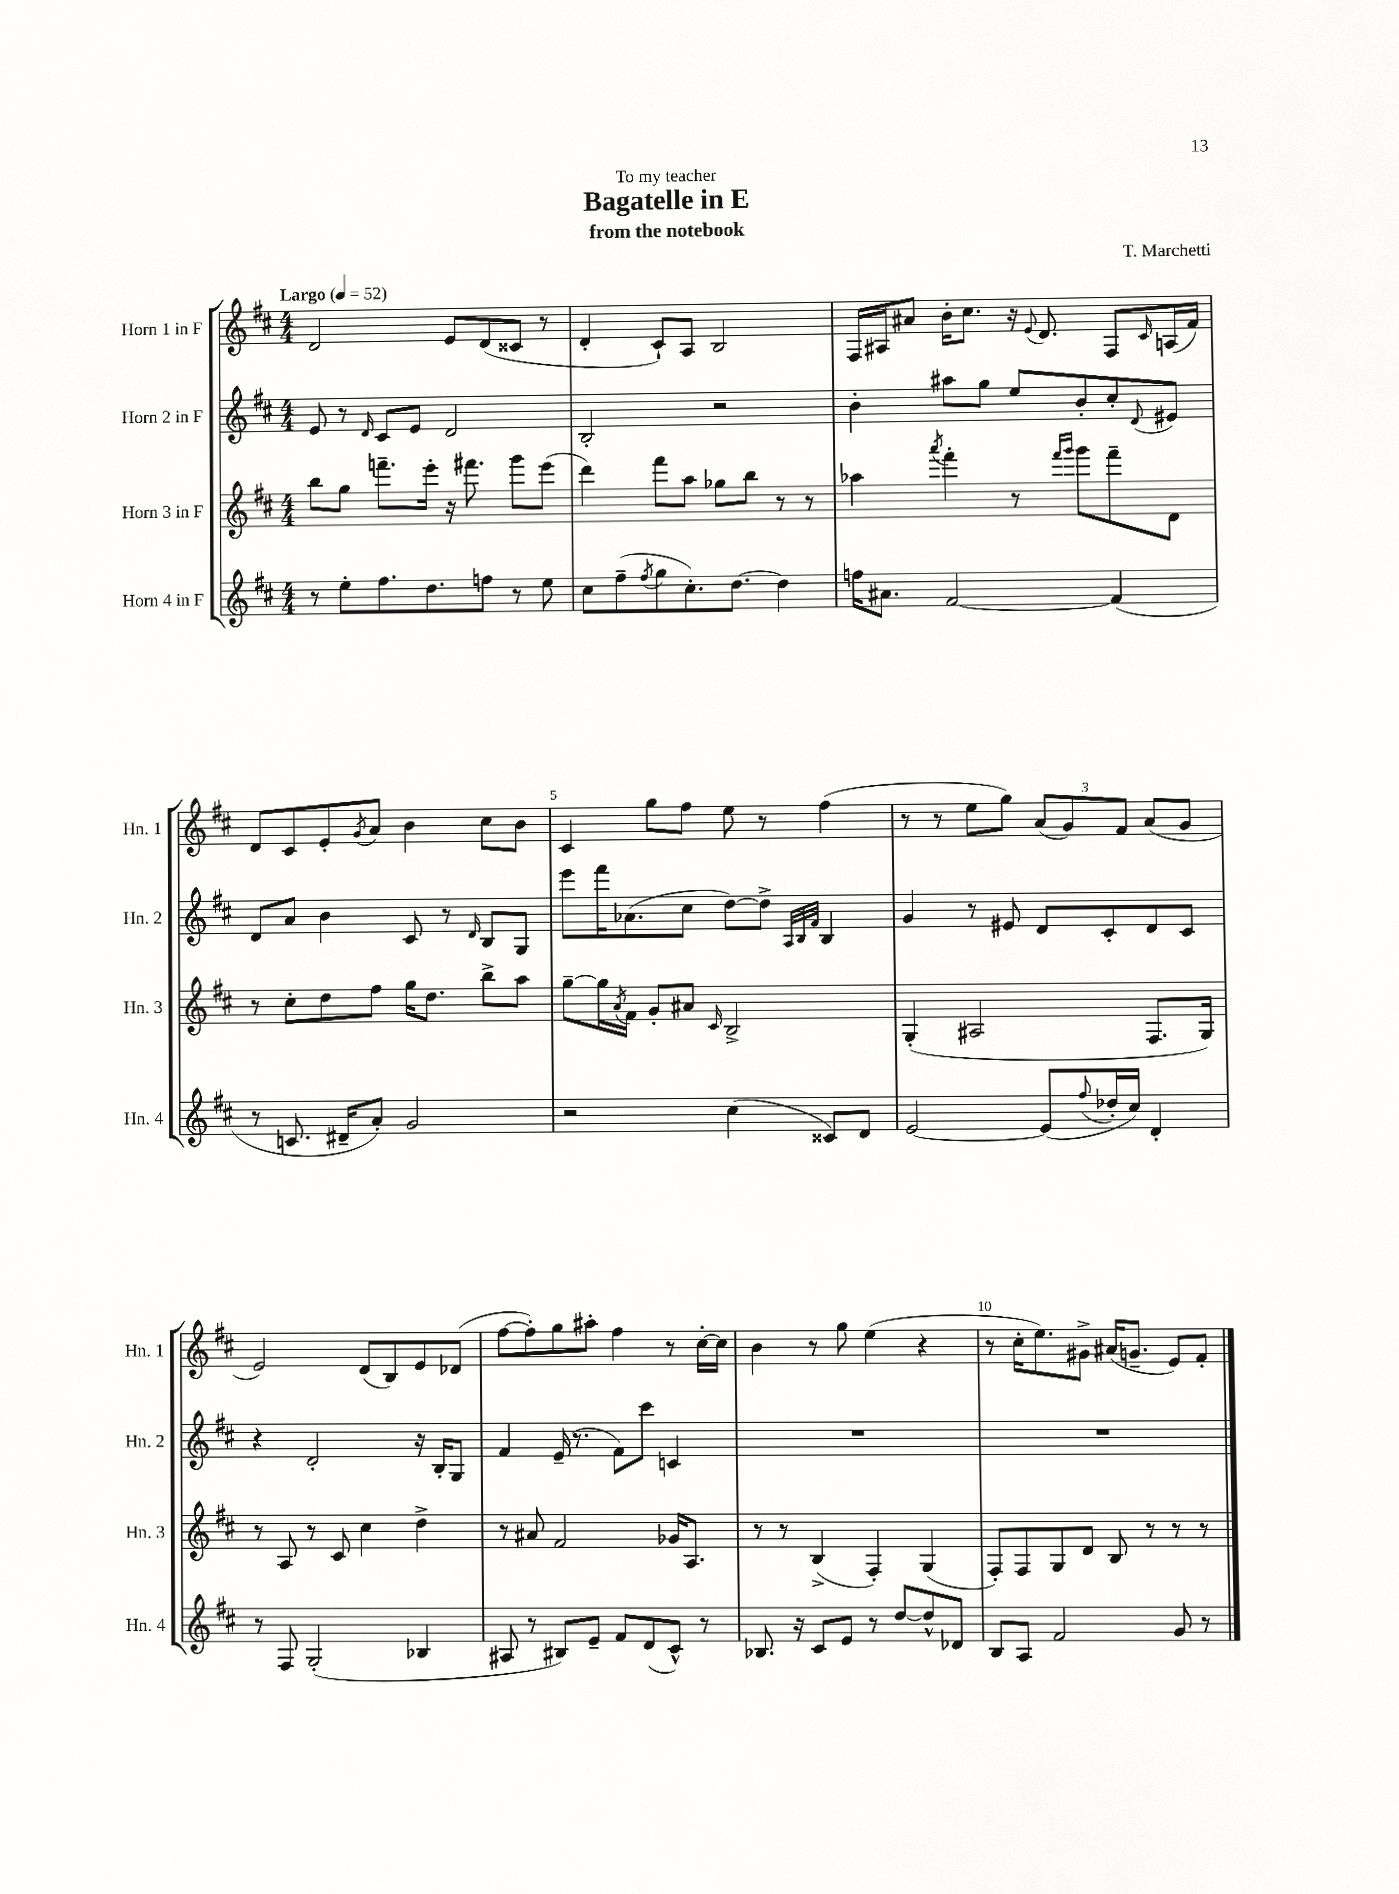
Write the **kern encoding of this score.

**kern	**kern	**kern	**kern
*staff4	*staff3	*staff2	*staff1
*clefG2	*clefG2	*clefG2	*clefG2
*k[f#c#]	*k[f#c#]	*k[f#c#]	*k[f#c#]
*M4/4	*M4/4	*M4/4	*M4/4
*MM52	*MM52	*MM52	*MM52
8r	8bb	8e	2d
8ee'	8gg	8r	.
.	.	16qqd	.
8.ff#	8.fff~	8c#	.
.	.	8e	.
8.dd	16eee'	.	.
.	16r	2d	8e
.	8.fff#	.	.
8ff	.	.	(8d
8r	8ggg	.	8c##
8ee	(8eee	.	8r
=	=	=	=
8cc#	4ddd)	2B'	4d'
(8ff#~	.	.	.
8qff#	.	.	.
8gg	8fff#	.	8c#`)
8.cc#')	8aa	.	8A
.	8gg-	2r	2B
[8.dd	.	.	.
.	8bb	.	.
4dd]	8r	.	.
.	8r	.	.
=	=	=	=
16ff	4aa-	4b'	16F#
8.a#	.	.	16A#
.	.	.	8a#
.	8qaaa	.	.
[2f#	4fff#'	8aa#	16b'
.	.	.	8.cc#
.	.	8gg	.
.	8r	8ee	16r
.	.	.	8qqe
.	.	.	8.d
.	16qqfff#	.	.
.	16qqggg	.	.
.	8ggg	8b'	.
(4f#]	8fff#~	8cc#'	8F#
.	.	8qqd	16qqc#
.	8d	8e#	(16A
.	.	.	16f#)
=	=	=	=
8r	8r	8d	8d
8.c	8cc#'	8a	8c#
.	8dd	4b	8e'
16d#~	.	.	.
.	.	.	8qg
8a')	8ff#	.	8a
2g	16gg	8c#	4b
.	8.dd	.	.
.	.	8r	.
.	.	16qqd	.
.	8bb^	8B	8cc#
.	8aa	8G	8b
=	=	=	=
2r	[8gg~	8eee	4c#
.	16gg]	16fff#	.
.	8qa	.	.
.	16f#	(8.a-	.
.	8g'	.	8gg
.	8a#	8cc#	8ff#
.	16qqc#	.	.
(4cc#	2B^	[8dd)	8ee
.	.	8dd^]	8r
.	.	32qqA	.
.	.	32qqB	.
.	.	32qqf#	.
8c##)	.	4B	(4ff#
8d	.	.	.
=	=	=	=
[2e	(4G'	4g	8r
.	.	.	8r
.	2A#	8r	8ee
.	.	8e#	8gg)
(8e]	.	8d	(12a
.	.	.	12g)
8qqff#	.	.	.
16dd-'	.	8c#'	.
.	.	.	12f#
16cc#)	.	.	.
4d'	8.F#	8d	(8a
.	.	8c#	8g
.	16G)	.	.
=	=	=	=
8r	8r	4r	2e)
8F#	8A	.	.
(2G'	8r	2d'	.
.	8c#	.	.
.	4cc#	.	(8d
.	.	.	8B)
4B-	4dd^	16r	8e
.	.	16B'	.
.	.	8G	(8d-
=	=	=	=
8A#	8r	4f#	[8ff#
8r	8a#	.	8ff#'])
8B#)	2f#	(16e~	8gg
.	.	8.r	.
8e~	.	.	8aa#'
8f#	.	8f#)	4ff#
(8d	.	8ccc#	.
8c#^^)	16g-	4c	8r
.	8.A	.	.
8r	.	.	[16cc#'
.	.	.	16cc#]
=	=	=	=
8.B-	8r	1r	4b
.	8r	.	.
16r	.	.	.
8c#	(4B^	.	8r
8e	.	.	8gg
8r	4F#')	.	(4ee
[8dd	.	.	.
8dd^^]	(4G	.	4r
8d-	.	.	.
=	=	=	=
8B	8F#')	1r	8r
8A	8F#	.	16cc#'
.	.	.	8.ee)
2f#	8G	.	.
.	8d	.	8g#^
.	8B	.	(16a#
.	.	.	8.g~
.	8r	.	.
8g	8r	.	8e)
8r	8r	.	8f#'
==	==	==	==
*-	*-	*-	*-
